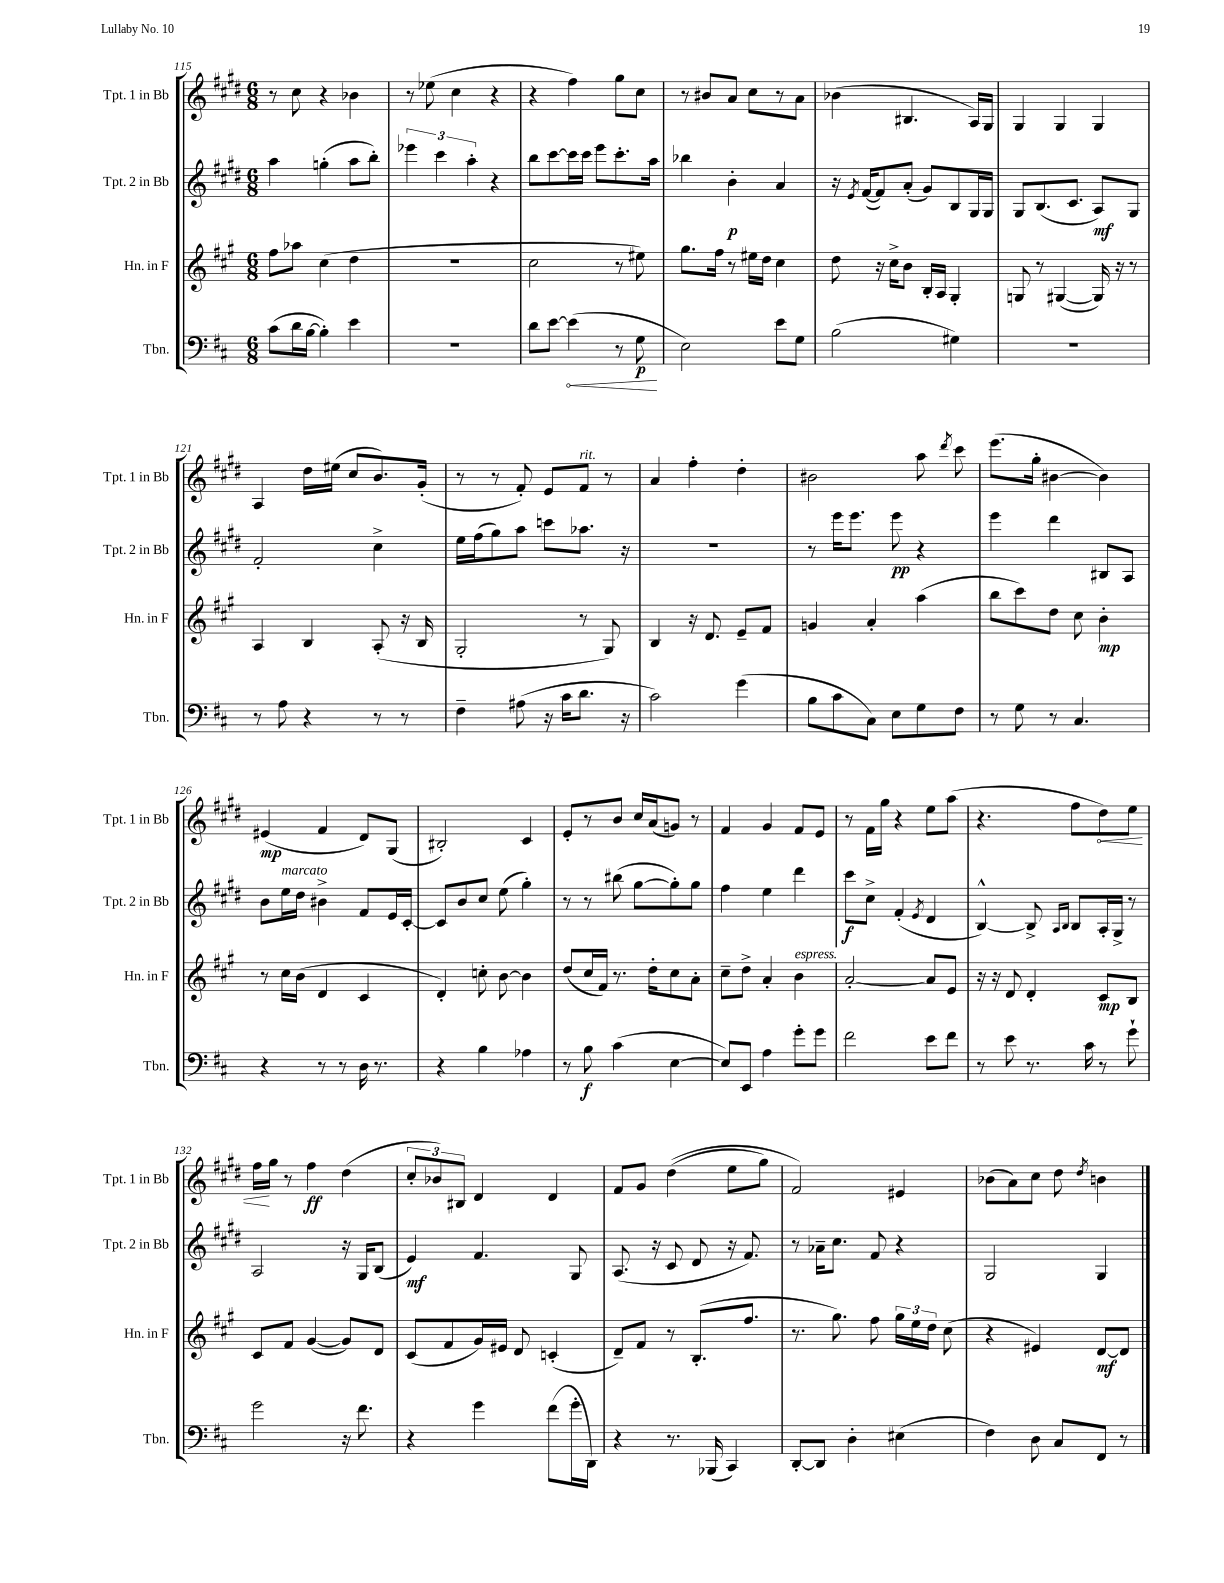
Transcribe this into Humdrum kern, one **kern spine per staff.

**kern	**kern	**kern	**kern
*staff4	*staff3	*staff2	*staff1
*clefF4	*clefG2	*clefG2	*clefG2
*k[f#c#]	*k[f#c#g#]	*k[f#c#g#d#]	*k[f#c#g#d#]
*M6/8	*M6/8	*M6/8	*M6/8
(8c#	8ff#	4aa	8r
16d	8aa-	.	8cc#
[16B	.	.	.
4B'])	(4cc#	(4gg'	4r
4e	4dd	8aa	4b-
.	.	8bb')	.
=	=	=	=
2.r	2.r	6eee-	8r
.	.	.	(8ee-
.	.	6ccc#	.
.	.	.	4cc#
.	.	6aa'	.
.	.	4r	4r
=	=	=	=
8d	2cc#	8bb	4r
[8e	.	[8ccc#	.
(4e]	.	16ccc#]	4ff#)
.	.	16ccc#	.
.	.	8eee	.
8r	8r	8.ccc#'	8gg#
8G	8ee#)	.	8cc#
.	.	16aa	.
=	=	=	=
2E)	8.gg#	4bb-	8r
.	.	.	8b#
.	16ff#	.	.
.	8r	4b'	8a
.	16ee#	.	8cc#
.	16dd	.	.
8e	4cc#	4a	8r
8G	.	.	8a
=	=	=	=
(2B	8dd	16r	(4b-
.	.	8qe	.
.	.	([16f#	.
.	16r	8f#])	.
.	16cc#^	.	.
.	8b	(8a'	4.B#
.	16B'	8g#)	.
.	16A	.	.
4G#)	4G#'	8B	.
.	.	16G#	16A)
.	.	16G#	16G#
=	=	=	=
2.r	8G	8G#	4G#
.	8r	(8.B	.
.	([4G#	.	4G#
.	.	8.c#	.
.	16G#])	8A)	4G#
.	16r	.	.
.	8r	8G#	.
=	=	=	=
8r	4A	2f#'	4A
8A	.	.	.
4r	4B	.	16dd#
.	.	.	(16ee#
.	.	.	8cc#
8r	(8A'	4cc#^	8.b)
8r	16r	.	.
.	16B	.	(16g#'
=	=	=	=
4F#~	2G#'	16ee	8r
.	.	(16ff#	.
.	.	8gg#)	8r
(8A#	.	8aa	8f#')
16r	.	8ccc	8e
16c#	.	.	.
8.d	8r	8.aa-	8f#
.	8G#)	.	8r
16r	.	16r	.
=	=	=	=
2c#)	4B	2.r	4a
.	16r	.	4ff#'
.	8.d	.	.
(4g	8e~	.	4dd#'
.	8f#	.	.
=	=	=	=
8B	4g	8r	2b#
8c#	.	16eee	.
.	.	8.eee	.
8C#)	4a'	.	.
8E	.	8eee	.
8G	(4aa	4r	8aa
.	.	.	8qddd#
8F#	.	.	8ccc#
=	=	=	=
8r	8bb	4eee	(8.eee
8G	8ccc#)	.	.
.	.	.	16gg#'
8r	8dd	4ddd#	[4b#
4.C#	8cc#	.	.
.	4b'	8B#	4b#])
.	.	8A	.
=	=	=	=
4r	8r	8b	(4e#
.	16cc#	16ee	.
.	(16b	16dd#	.
8r	4d	4b#^	4f#
8r	.	.	.
16D	4c#	8f#	8d#)
8.r	.	.	.
.	.	16e	(8G#
.	.	[16c#'	.
=	=	=	=
4r	4d')	8c#]	2B#')
.	.	8b	.
4B	8cc'	8cc#	.
.	[8b	(8ee	.
4A-	4b]	4gg#')	4c#
=	=	=	=
8r	(8dd	8r	8e'
8B	16cc#	8r	8r
.	16f#)	.	.
(4c#	8.r	(8bb#	8b
.	.	[8gg#	16cc#
.	16dd'	.	(16a
[4E	8cc#	8gg#'])	8g)
.	8a'	8gg#	8r
=	=	=	=
8E])	8cc#~	4ff#	4f#
8EE	8dd^	.	.
4A	4a'	4ee	4g#
8g'	4b	4ddd#	8f#
8g	.	.	8e
=	=	=	=
2f#	[2a'	8ccc#	8r
.	.	8cc#^	16f#
.	.	.	16gg#
.	.	(4f#'	4r
.	.	8qe	.
8e	8a]	4d#	8ee
8f#	8e	.	(8aa
=	=	=	=
8r	16r	[4B^^)	4.r
.	16r	.	.
8e	8d	.	.
8.r	4d'	8B^]	.
.	.	16qqA	.
.	.	16qqB	.
.	.	8B	8ff#
16c#	.	.	.
8r	8c#	16A'	8dd#)
.	.	16G#^	.
8g`	8B	8r	8ee
=	=	=	=
2g	8c#	2A	16ff#
.	.	.	16gg#
.	8f#	.	8r
.	([4g#	.	4ff#
16r	8g#])	16r	(4dd#
8.f#	.	16G#	.
.	8d	(8B	.
=	=	=	=
4r	(8c#	4e)	12cc#'
.	.	.	12b-)
.	8f#	.	.
.	.	.	12B#
4g	16g#)	4.f#	4d#
.	16e#	.	.
.	8d	.	.
(8f#	(4c'	.	4d#
16g'	.	8G#	.
16DD)	.	.	.
=	=	=	=
4r	8d~)	(8.A	8f#
.	8f#	.	8g#
.	.	16r	.
8.r	8r	8c#	&((4dd#
.	(8.B'	8d#	.
(16BBB-	.	.	.
4CC#)	.	16r	8ee
.	8.ff#	8.f#)	.
.	.	.	8gg#)
=	=	=	=
[8DD'	8.r	8r	2f#&)
8DD]	.	16a-~	.
.	8.gg#)	8.cc#	.
4D'	.	.	.
.	8ff#	8f#	.
(4E#	24gg#	4r	4e#
.	24ee	.	.
.	24dd	.	.
.	(8cc#	.	.
=	=	=	=
4F#)	4r	2G#	(8b-
.	.	.	8a)
8D	4e#)	.	8cc#
8C#	.	.	8dd#
.	.	.	8qdd#
8FF#	[8d	4G#	4b
8r	8d]	.	.
==	==	==	==
*-	*-	*-	*-
